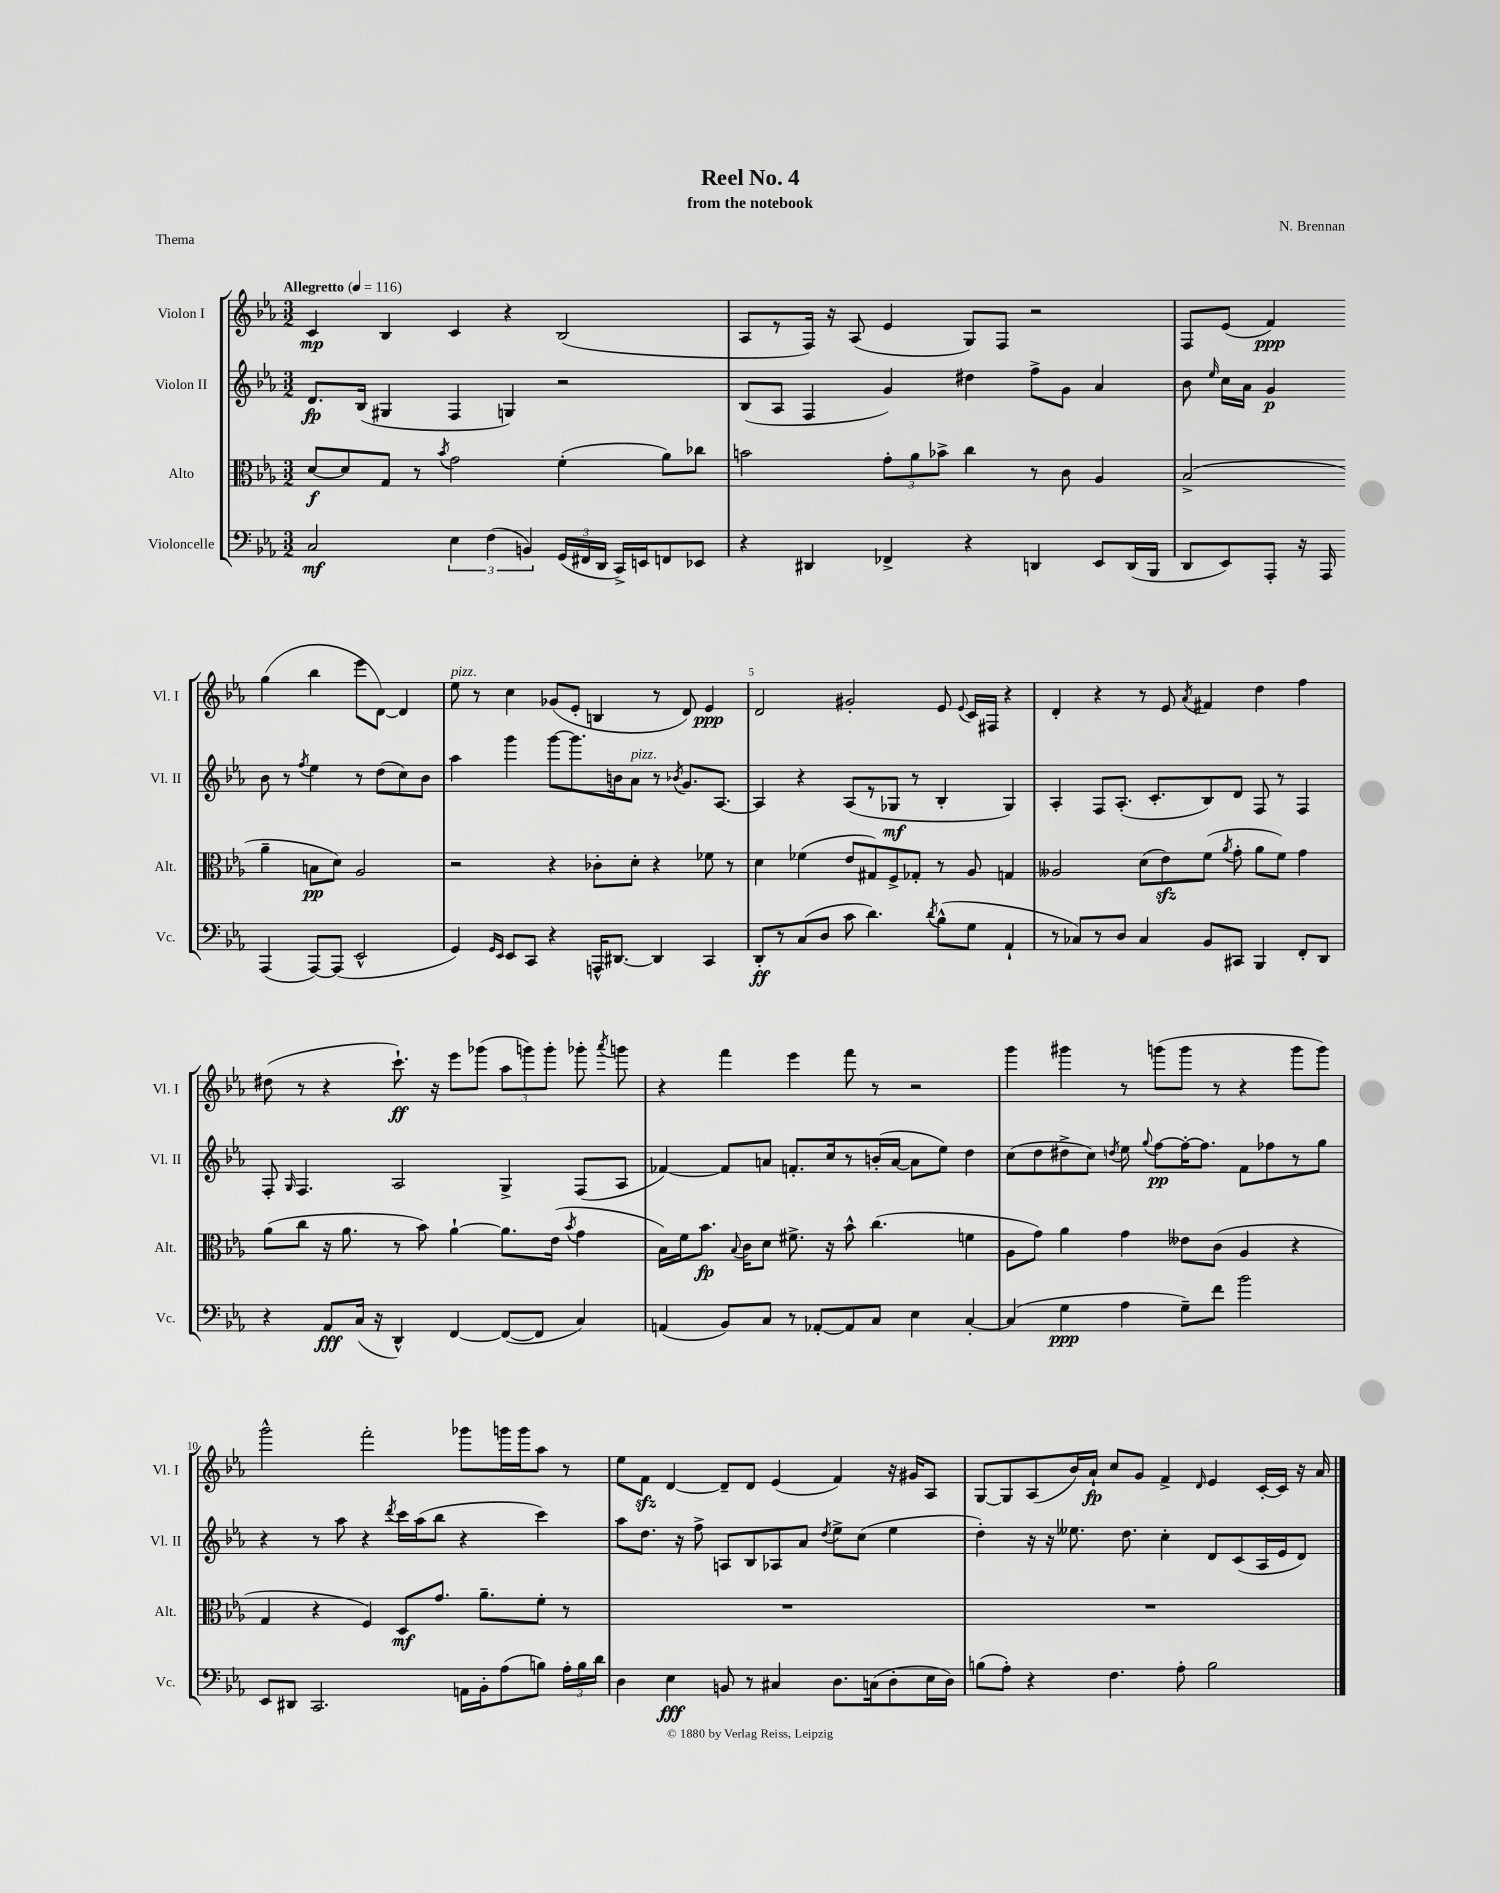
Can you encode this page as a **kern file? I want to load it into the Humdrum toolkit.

**kern	**kern	**kern	**kern
*staff4	*staff3	*staff2	*staff1
*clefF4	*clefC3	*clefG2	*clefG2
*k[b-e-a-]	*k[b-e-a-]	*k[b-e-a-]	*k[b-e-a-]
*M3/2	*M3/2	*M3/2	*M3/2
*MM116	*MM116	*MM116	*MM116
2C	[8d	8.d	4c
.	8d]	.	.
.	.	(16B-	.
.	8G	4G#	4B-
.	8r	.	.
.	8qb-	.	.
6E-	2g	4F	4c
(6F	.	.	.
.	.	4G)	4r
6BB)	.	.	.
(24GG	(4f'	2r	(2B-
24FF#	.	.	.
24DD	.	.	.
16CC^)	.	.	.
16EE	.	.	.
8FF	8a-)	.	.
8EE-	8cc-	.	.
=	=	=	=
4r	2b	(8B-	8A-
.	.	8A-	8r
4DD#	.	4F	16F)
.	.	.	16r
.	.	.	(8A-
4FF-^	12g'	4g)	4e-
.	12a-	.	.
.	12b-^	.	.
4r	4cc	4dd#	8G)
.	.	.	8F
4DD	8r	8ff^	2r
.	8c	8g	.
8EE-	4A-	4a-	.
(16DD	.	.	.
16BBB-	.	.	.
=	=	=	=
8DD	(2B-^	8b-	8F
.	.	16qqee-	.
8EE-)	.	16cc	(8e-
.	.	16a-	.
8AAA-'	.	4g	4f)
16r	.	.	.
16AAA-	.	.	.
(4AAA-	4a-~	8b-	(4gg
.	.	8r	.
.	.	8qff	.
[8AAA-)	8B	4ee-	4bb-
(8AAA-]	8d)	.	.
2EE-^^	2A-	8r	8eee-
.	.	(8dd	[8d)
.	.	8cc)	4d]
.	.	8b-	.
=	=	=	=
4GG)	2r	4aa-	8ee-
.	.	.	8r
16qqGG	.	.	.
16qqEE-	.	.	.
8EE-	.	4ggg	4cc
8CC	.	.	.
4r	4r	[8ggg	(8g-
.	.	8.ggg]	8e-'
16AAA^^	8c-'	.	4B
[8.DD#	.	16b	.
.	8d'	8a-	.
4DD#]	4r	8r	8r
.	.	8qb-	.
.	.	8.g	8d)
4CC	8f-	.	4e-
.	.	[8.A-	.
.	8r	.	.
=	=	=	=
8DD'	4d	4A-]	2d
8r	.	.	.
(8C	(4f-	4r	.
8D	.	.	.
8c	8e-	(8A-	2g#'
4.d)	8G#)	8r	.
.	8F^	8G-	.
.	8G-'	8r	.
8qd	.	.	.
(8B-^^	8r	4B-'	8e-
.	.	.	8qqe-
8G	8A-	.	16c
.	.	.	16F#
4AA-`	4G	4G-)	4r
=	=	=	=
8r	2A--	4A-'	4d'
8C-)	.	.	.
8r	.	8F	4r
8D	.	(8.A-'	.
4C-	(8d	.	8r
.	.	8.c'	.
.	8e-)	.	8e-
.	.	.	8qa-
8BB-	(8f	8B-)	4f#
.	8qa-	.	.
8CC#	8g'	8d	.
4BBB-	8a-	8F	4dd
.	8f)	8r	.
8FF'	4g	4F	4ff
8DD	.	.	.
=	=	=	=
4r	(8a-	8F'	(8dd#
.	.	16qqG	.
.	8cc	4.F	8r
8AA-	16r	.	4r
.	8.a-	.	.
(16C	.	.	.
16r	.	.	.
4DD^^)	8r	2A-	8.ccc`)
.	8b-)	.	.
.	.	.	16r
[4FF	[4a-`	.	8eee-
.	.	.	(8ggg-
(8FF_	8.a-]	4G^	12aa-
.	.	.	12ggg)
8FF]	.	.	.
.	.	.	12ggg'
.	(16e-	.	.
.	8qb-	.	.
4C)	4g	(8F	8ggg-'
.	.	.	8qaaa-
.	.	8A-	8ggg
=	=	=	=
(4AA	16B-)	[4f-)	4r
.	16f	.	.
.	8.b-	.	.
8BB-)	.	8f-]	4fff
.	8qqB-	.	.
.	16c	.	.
8C	8d	8a	.
8r	8.f#^	8.f'	4eee-
[8AA-'	.	.	.
.	16r	16cc	.
8AA-]	8b-^^	8r	8fff
8C	(4.cc	(16b'	8r
.	.	[16a	.
4E-	.	8a]	2r
.	.	8ee-)	.
[4C'	4f	4dd	.
=	=	=	=
(4C]	8A-	(8cc	4ggg
.	8g)	8dd	.
4G	4a-	8dd#^	4ggg#
.	.	8cc)	.
.	.	8qdd	.
4A-	4g	8ee-	8r
.	.	8qqgg	.
.	.	[8ff	(8ggg
8G~)	8e--	16ff'_	8ggg
.	.	8.ff]	.
8f	(8c	.	8r
2b-	4A-	8f	4r
.	.	8ff-	.
.	4r	8r	8ggg
.	.	8gg	8ggg)
=	=	=	=
8EE-	4G	4r	2ggg^^
8DD#	.	.	.
2.CC	4r	8r	.
.	.	8aa-	.
.	4F)	4r	2fff'
.	.	8qddd	.
.	8D	16ccc	.
.	.	(16aa-	.
.	8.g	8bb-	.
16AA	.	4r	8ggg-
16BB-'	8.a-~	.	.
(8A-	.	.	16ggg
.	.	.	16ggg
8B)	8f'	4ccc)	8aa-
24A-'	8r	.	8r
24B	.	.	.
24d	.	.	.
=	=	=	=
4D	1.r	8aa-	8ee-
.	.	8.dd	8f
4E-	.	.	[4d
.	.	16r	.
.	.	8ff^	.
8BB	.	8A	8d~]
8r	.	8B-	8d
4C#	.	8A-	(4e-
.	.	8a-	.
.	.	8qdd	.
8.D	.	8ee-^	4f)
.	.	(8cc	.
(16C	.	.	.
8D'	.	4ee-	16r
.	.	.	16g#
16E-	.	.	8A-
16D)	.	.	.
=	=	=	=
(8B	1.r	4dd')	[8G
8A-')	.	.	8G]
4r	.	16r	(8A-
.	.	16r	.
.	.	8.ee--	16b-)
.	.	.	16a-`
4.F	.	.	8cc
.	.	8.dd	.
.	.	.	8g
.	.	4cc'	4f^
8A-'	.	.	.
.	.	.	16qqd
2B	.	8d	4e-
.	.	(8c	.
.	.	16A-	[16c'
.	.	16e-	16c]
.	.	8d)	16r
.	.	.	16a-
==	==	==	==
*-	*-	*-	*-
